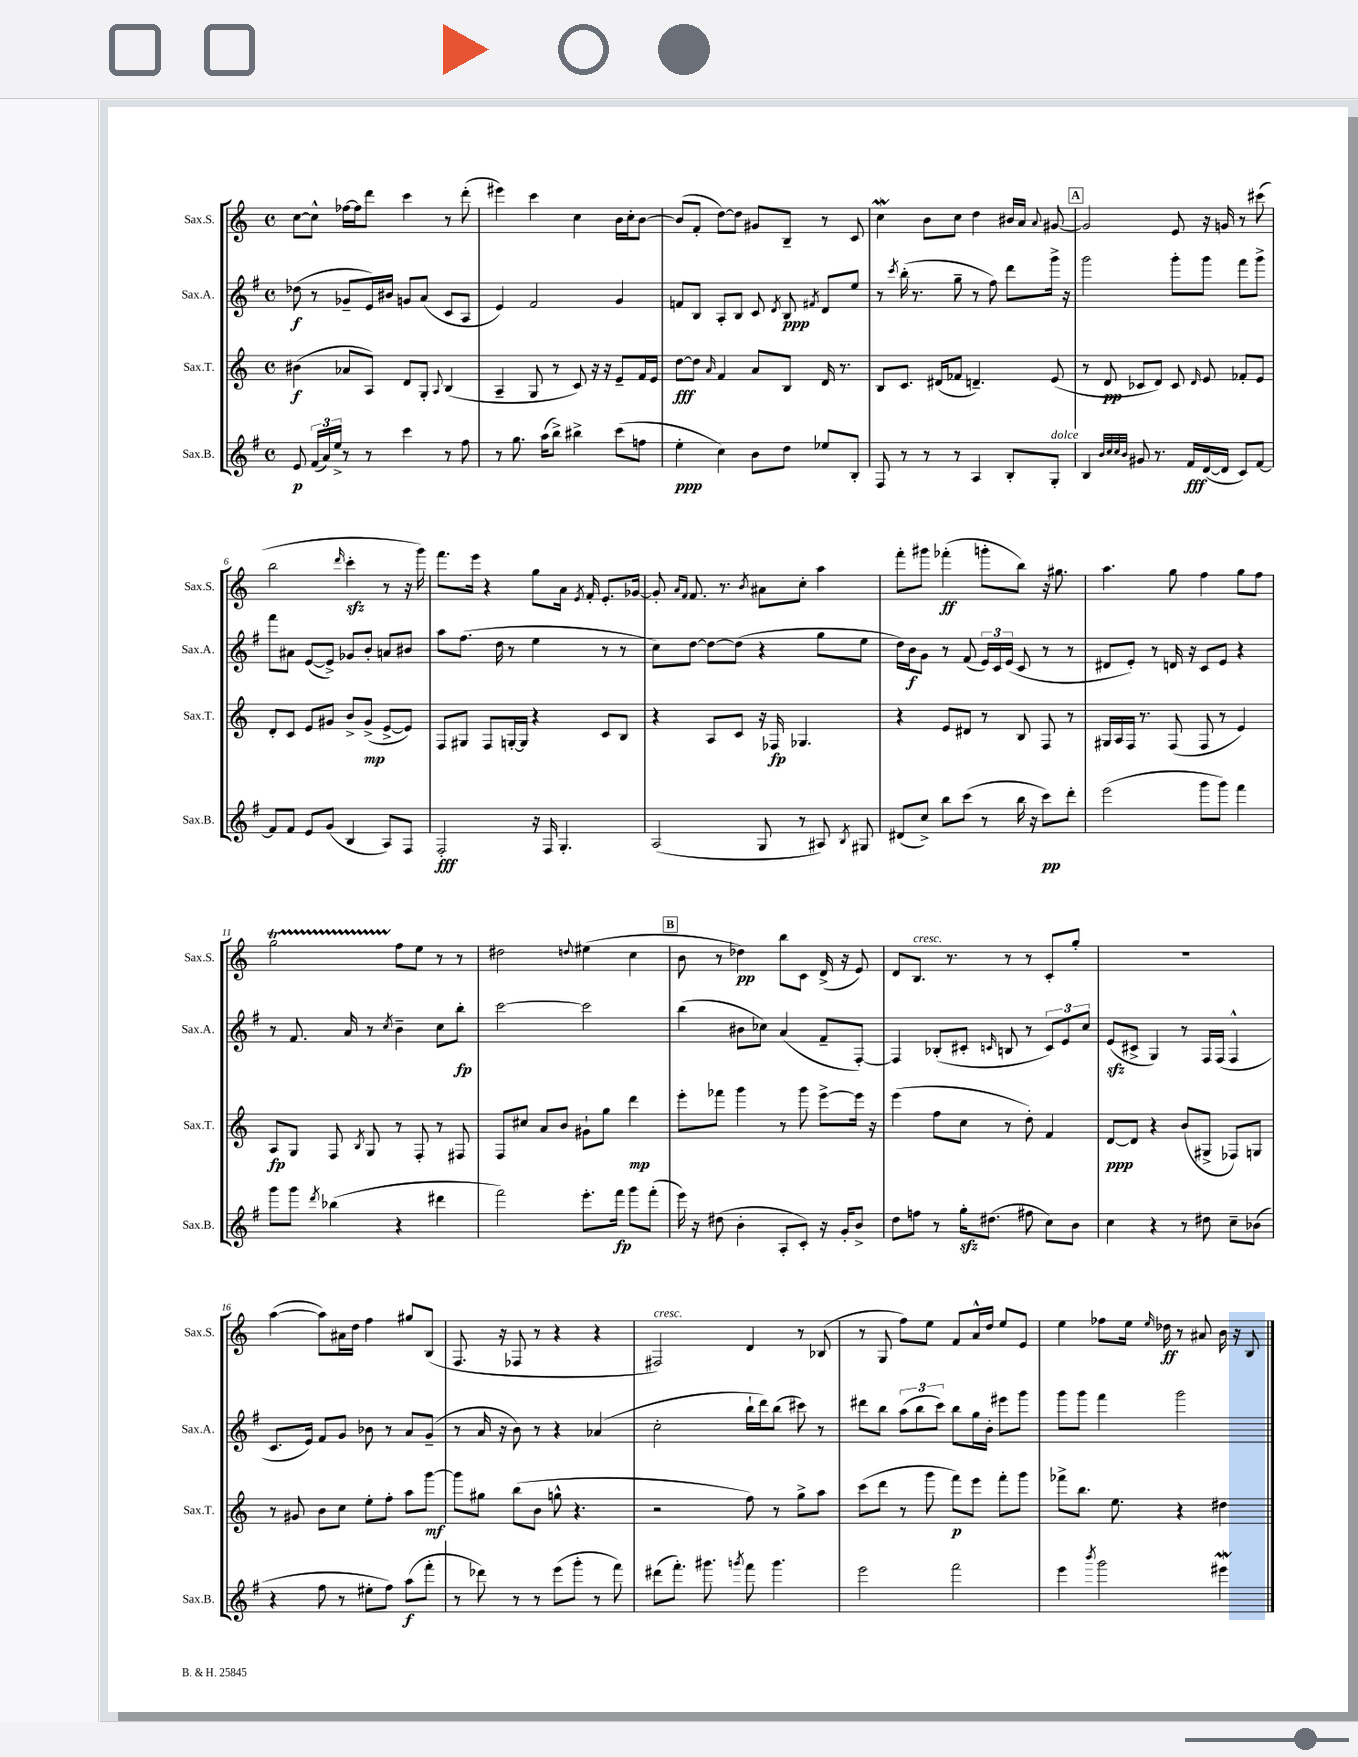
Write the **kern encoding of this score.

**kern	**kern	**kern	**kern
*staff4	*staff3	*staff2	*staff1
*clefG2	*clefG2	*clefG2	*clefG2
*k[f#]	*k[]	*k[f#]	*k[]
*M4/4	*M4/4	*M4/4	*M4/4
*met(c)	*met(c)	*met(c)	*met(c)
8e	(4b#	(8dd-	[8cc
(24f#	.	8r	8cc^^]
24a)	.	.	.
24ee^	.	.	.
8r	8a-	8g-~	[16ff-
.	.	.	16ff-]
8r	8A)	16e)	8ddd
.	.	16b#	.
4ccc	8d	8g	4ccc
.	8G'	(8a	.
.	8qqA	.	.
8r	(4B	8c	8r
8ff#	.	8A	(8ddd'
=	=	=	=
8r	4A~	4e)	4eee#)
8.gg	.	.	.
.	8G	2f#	4ccc
(16aa	.	.	.
8bb^)	8r	.	.
4bb#^	8c)	.	4cc
.	16r	.	.
.	16r	.	.
(8ccc	8e~	4g	16b
.	.	.	16cc'
8ff	16f	.	[8b
.	16e	.	.
=	=	=	=
4ee'	[8dd	8f	(8b]
.	8dd]	8B	8f'
.	16qqa	.	.
4cc)	4f	8A'	[8dd)
.	.	8B	8dd]
8b	8a	8c	8g#
.	.	8qd	.
8dd	8B	8B	8B~
.	.	8qf#	.
8ee-	16d	8d	8r
.	8.r	.	.
8B'	.	8ee	8c
=	=	=	=
8F#	8B	8r	4cc
.	.	8qccc	.
8r	8.c	(16bb'	.
.	.	8.r	.
8r	.	.	8b
.	(16d#	.	.
8r	8f-	8gg~	8cc
4A	4.d~)	8r	4dd
.	.	8ff#)	.
8B'	.	8ddd	16b#
.	.	.	16a
.	.	.	8qqa
8G'	(8e	16ggg^	[8g#
.	.	16r	.
=	=	=	=
4B	8r	2ggg	2g#]
.	8d	.	.
32qqb	.	.	.
32qqcc	.	.	.
32qqcc	.	.	.
32qqb	.	.	.
8g#	8c-	.	.
8.r	8d)	.	.
.	8c-	8ggg'	8e
16f#	.	.	.
.	16qqd	.	.
([16d	8e	8ggg	16r
16d]	.	.	16g
8c)	8f-'	8fff#	8r
[8f#	8e	8ggg^	(8ccc#
=	=	=	=
8f#]	8d'	8fff#	2bb
8f#	8c	8a#	.
8e	8e	([8e	.
(8g	8g#	8e^])	.
.	.	.	16qqddd
4B	8b^	8g-	4ccc'
.	(8g#^	8b'	.
8A)	[8e^	8a	8r
8F#	8e])	8b#	16r
.	.	.	16ggg)
=	=	=	=
2F#'	8F	8aa	8.fff
.	8G#	(8.ff#	.
.	.	.	16eee
.	8F	.	4r
.	.	16dd	.
.	[16G'	8r	.
.	16G]	.	.
16r	4r	4ee	8gg
16F#	.	.	.
4.G'	.	.	16a
.	.	.	8qe
.	.	.	16f'
.	8c	8r	8.e'
.	8B	8r	.
.	.	.	[16g-
=	=	=	=
(2A	4r	8cc)	8g-']
.	.	.	16qqa
.	.	.	16qqf
.	.	[8dd	8.f
.	8A	8dd_	.
.	.	.	8.r
.	8c	(8dd]	.
.	.	.	8qb
8G	16r	4r	8a#
.	16F-	.	.
8r	4.G-	.	8cc'
8A#)	.	8gg	4aa
8qB	.	.	.
8G#	.	8ee	.
=	=	=	=
(8d#	4r	16dd)	8fff'
.	.	16b	.
8cc^)	.	8g	8ggg#
8bb	8e	8r	(4fff-'
(8ccc	8d#	(8f#	.
8r	8r	24e)	8ggg'
.	.	24c	.
.	.	(24e	.
16bb	8B	8c	8bb)
16r	.	.	.
8ccc)	8F	8r	16r
.	.	.	8.gg#
8ddd'	8r	8r	.
=	=	=	=
(2eee	16G#	8d#	4.aa
.	16A	.	.
.	16F	8e')	.
.	8.r	.	.
.	.	8r	.
.	(8F	16d	8gg
.	.	16r	.
8ggg	8F	8c	4ff
8ggg)	8r	8e	.
4fff#	4e)	4r	8gg
.	.	.	8ff
=	=	=	=
8ggg	8A	8r	2gg
8ggg	8G	8.f#	.
8qddd	.	.	.
(4bb-	8F	.	.
.	.	16a	.
.	8qB	.	.
.	8G	8r	.
.	.	8qcc	.
4r	8r	4b~	8ff
.	8F'	.	8ee
4ddd#	8r	8cc	8r
.	8F#	8bb'	8r
=	=	=	=
2fff#)	8F	[2ccc	2dd#
.	8cc#	.	.
.	8a	.	.
.	8b	.	.
.	.	.	8qqdd
8.eee'	8g#`	2ccc]	(4ee#
.	8gg	.	.
16fff#	.	.	.
8ggg	4ddd	.	4cc
(8fff#'	.	.	.
=	=	=	=
16eee)	8eee'	(4bb	8b
16r	.	.	.
(8dd#	8fff-	.	8r
4b'	4ggg	8b#	4dd-)
.	.	8cc-)	.
8A'	8r	(4a	8bb
8c')	8ggg	.	8c
16r	[8eee^	8f#~	(16d^
16g'	.	.	16r
8b^	16eee]	[8F#')	8e)
.	16r	.	.
=	=	=	=
8dd	(4eee	4F#]	8d
8ff	.	.	8.B
8r	8ff	(8B-'	.
.	.	.	8.r
16gg'	8cc	8c#'	.
(8.dd#	.	.	.
.	.	16qqc	.
.	8r	8B	8r
8ff#	8dd')	8r	8r
8cc)	4f	12c)	8c'
.	.	12e	.
8b	.	.	8gg'
.	.	12cc	.
=	=	=	=
4cc	[8d	(8e	1r
.	8d]	8c#^	.
4r	4r	4G)	.
8r	(8b	8r	.
8dd#	8G#^	16F#	.
.	.	(16F#	.
8cc~	8F-)	4F#^^	.
(8b-	8G	.	.
=	=	=	=
4r	8r	8.c	([4aa
.	8g#	.	.
.	.	16e)	.
8ff#	8b	8f#	8aa])
8r	8cc	8g	16a#
.	.	.	16dd
8ee#'	8ee'	8b-	4ff
8ff#)	8ff'	8r	.
(8aa	8aa	8a	8gg#
8fff#'	[8ggg	(8g~	(8B
=	=	=	=
8r	8ggg]	8r	8.F
8ddd-)	8gg#	16a	.
.	.	16r	16r
8r	(8bb	8b)	8F-
8r	8b	8r	8r
(8eee	8gg^^	4r	4r
8ggg'	4.r	.	.
8r	.	(4a-	4r
8fff#)	.	.	.
=	=	=	=
(8ddd#	2r	2cc'	2F#)
8.fff#')	.	.	.
8.ggg#	.	.	.
8qggg	.	.	.
8fff#	8ff)	16bb`	4d
.	.	16ddd)	.
4.ggg	8r	(8bb	.
.	8gg^	8ccc#)	8r
.	8aa	8r	(8B-
=	=	=	=
2eee	(8ccc	8ddd#	8r
.	8ddd	8bb	8G
.	8r	(12aa	8ff)
.	.	12bb	.
.	8ggg	.	8ee
.	.	12ccc)	.
2fff#	8fff)	8bb	8f
.	8eee	16gg	16a^^
.	.	16b'	16dd
.	8fff'	8eee#	8ee
.	8ggg	8ggg	8e
=	=	=	=
4eee	8fff-^	8ggg	4ee
.	8.bb	8ggg	.
8qbbb	.	.	.
2ggg	.	4fff#	8ff-
.	8.ee	.	.
.	.	.	16ee
.	.	.	16qqee
.	.	.	16dd-
.	4r	2ggg	8r
.	.	.	8a#
4eee#	4dd#	.	16b
.	.	.	16r
.	.	.	8B
==	==	==	==
*-	*-	*-	*-
